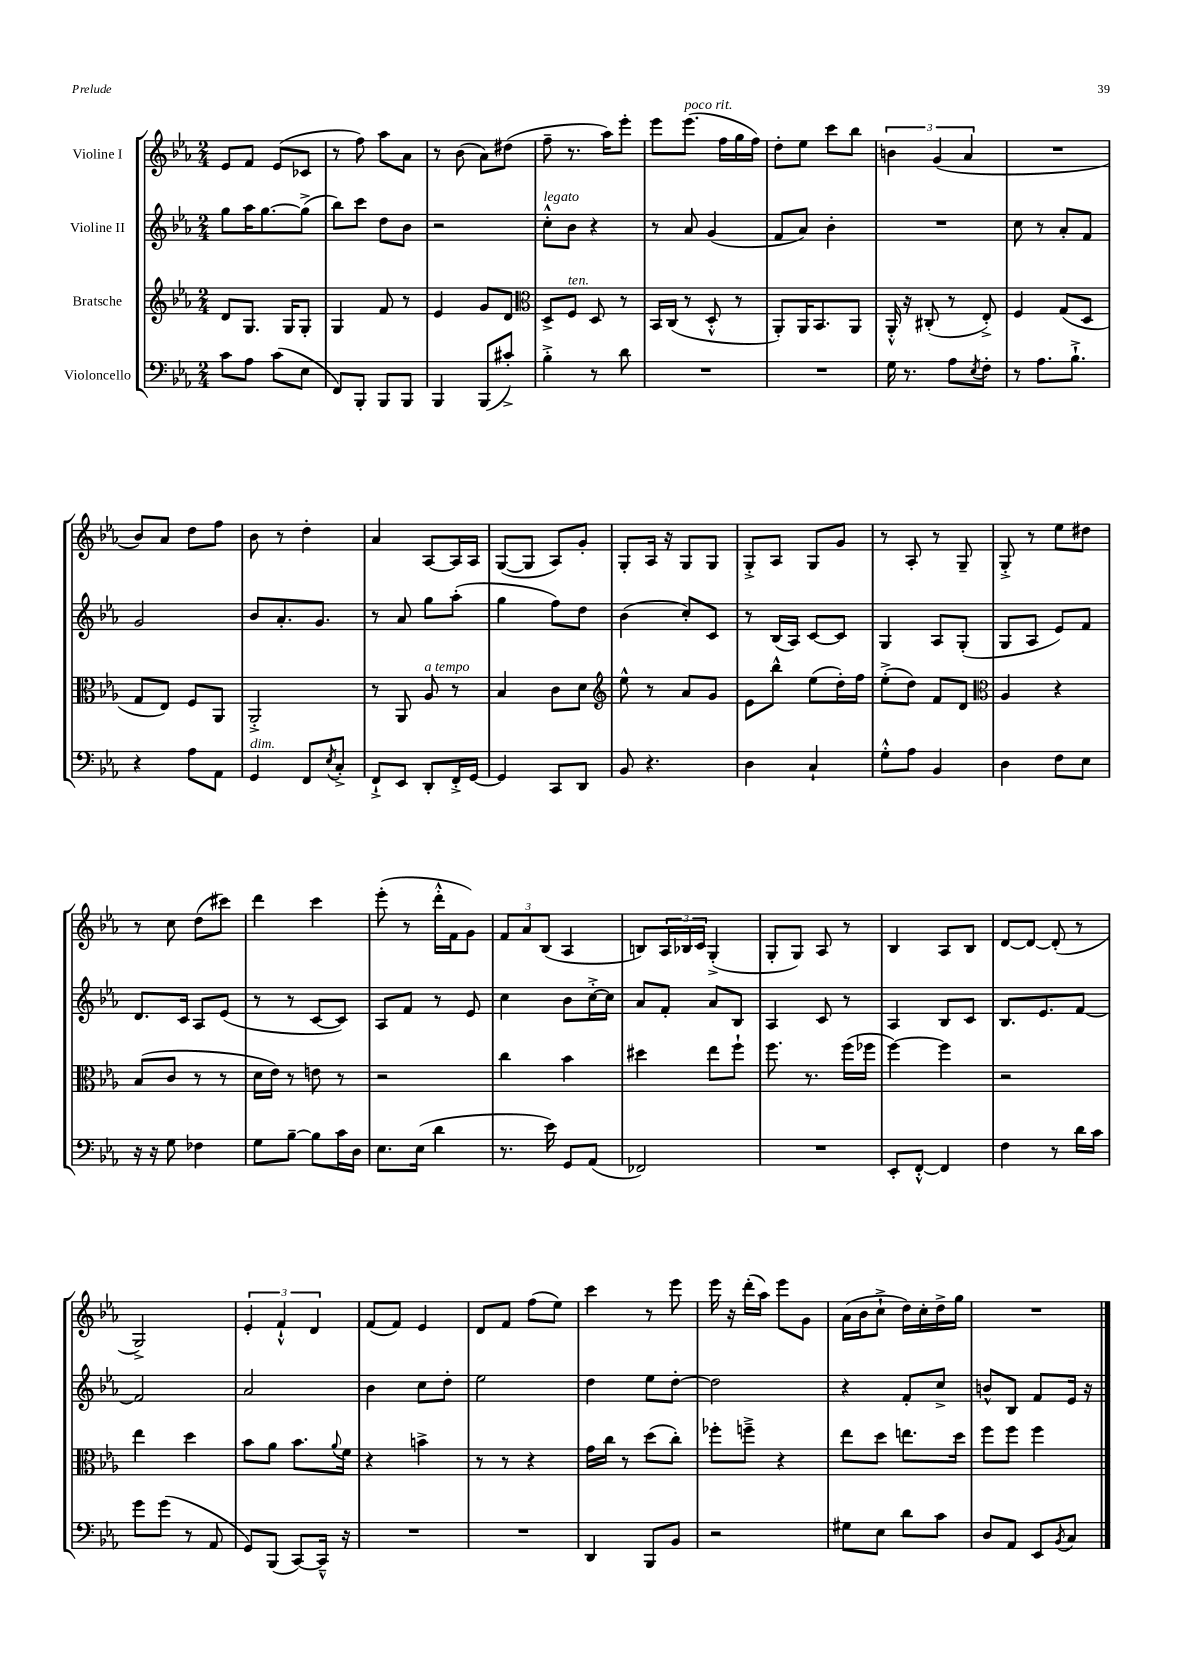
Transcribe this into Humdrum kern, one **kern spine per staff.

**kern	**kern	**kern	**kern
*part4	*part3	*part2	*part1
*staff4	*staff3	*staff2	*staff1
*I"Violoncello	*I"Bratsche	*I"Violine II	*I"Violine I
*clefF4	*clefG2	*clefG2	*clefG2
*k[b-e-a-]	*k[b-e-a-]	*k[b-e-a-]	*k[b-e-a-]
*M2/4	*M2/4	*M2/4	*M2/4
=77	=77	=77	=77
8c\L	8d/L	8gg\L	8e-/L
8A-\J	8.G/J	16aa-\K	8f/J
.	.	[8.gg\	.
(8c\L	.	.	(8e-/L
.	16G/KL	.	.
8E-\J	8G'/J	(8gg^\J]	8c-X/J
=78	=78	=78	=78
8FF/L)	4G/	8bb-\L)	8r
8BBB-'/J	.	8ccc\J	8ff\)
8BBB-/L	8f/	8dd\L	8aa-\L
8BBB-/J	8r	8b-\J	8a-\J
=79	=79	=79	=79
4BBB-/	4e-/	2r	8r
.	.	.	(8b-\
(8BBB-/L	8g/L	.	8a-\L)
8c#X'^/J)	8d/J	.	(8dd#X\J
=80	=80	=80	=80
*	*clefC3	*	*
!	!	!LO:TX:a:i:t=legato	!
4B-'^\	8D^/L	8cc'^^\L	8ff~\
!	!LO:TX:a:i:t=ten.	!	!
.	8F/J	8b-\J	8.r
8r	8D/	4r	.
.	.	.	16aa-\KL)
8d\	8r	.	8eee-'\J
=81	=81	=81	=81
2r	16BB-/LL	8r	8eee-\L
.	(16C/JJ	.	.
!	!	!	!LO:TX:a:i:t=poco rit.
.	8r	8a-/	(8.eee-\J
.	8D'^^/	(4g/	.
.	.	.	16ff\LL
.	8r	.	16gg\
.	.	.	16ff\JJ)
=82	=82	=82	=82
2r	8AA-'/L)	8f/L	8dd'\L
.	16AA-/K	8a-/J)	8ee-\J
.	8.BB-/	.	.
.	.	4b-'\	8ccc\L
.	8AA-/J	.	8bb-\J
=83	=83	=83	=83
16G\	16AA-'^^/	2r	6bn\
8.r	16r	.	.
.	(8C#X'/	.	.
.	.	.	(6g/
8A-\L	8r	.	.
.	.	.	6a-/
8qE-/	.	.	.
8F'\J	8E-'^/)	.	.
=84	=84	=84	=84
8r	4F/	8cc\	2r
8.A-\L	.	8r	.
.	(8G/L	8a-'/L	.
8.B-`^\J	.	.	.
.	8D/J	8f/J	.
!!LO:LB:g=z
=85	=85	=85	=85
4r	8G/L	2g/	8b-/L)
.	8E-/J)	.	8a-/J
8A-\L	8F/L	.	8dd\L
8AA-\J	8AA-/J	.	8ff\J
=86	=86	=86	=86
!LO:TX:a:i:t=dim.	!	!	!
4GG/	2AA-'^/	8b-/L	8b-\
.	.	8.a-'/	8r
8FF/L	.	.	4dd'\
.	.	8.g/J	.
8qE-/	.	.	.
8C'^/J	.	.	.
=87	=87	=87	=87
8FF`^/L	8r	8r	4a-/
8EE-/J	8AA-/	8a-/	.
!	!LO:TX:a:i:t=a tempo	!	!
8DD'/L	8A-/	8gg\L	[8A-/L
16FF'^/L	8r	(8aa-'\J	16A-/L]
[16GG/JJ	.	.	16A-/JJ
=88	=88	=88	=88
4GG/]	4B-/	4gg\	([8G/L
.	.	.	8G/J]
8CC/L	8c\L	8ff\L)	8A-/L)
8DD/J	8d\J	8dd\J	8g'/J
=89	=89	=89	=89
*	*clefG2	*	*
8BB-/	8ee-^^\	(4b-\	8G'/L
4.r	8r	.	16A-/Jk
.	.	.	16r
.	8a-/L	8cc'/L)	8G/L
.	8g/J	8c/J	8G/J
=90	=90	=90	=90
4D\	8e-\L	8r	8G'^/L
.	8bb-^^\J	(16B-/LL	8A-/J
.	.	16A-/JJ)	.
4C`/	(8ee-\L	[8c/L	8G/L
.	16dd'\L)	8c/J]	8g/J
.	16ff\JJ	.	.
=91	=91	=91	=91
8G'^^\L	(8ee-'^\L	4G/	8r
8A-\J	8dd\J)	.	8A-'/
4BB-/	8f/L	8A-/L	8r
.	8d/J	(8G'/J	8G~/
=92	=92	=92	=92
*	*clefC3	*	*
4D\	4A-/	8G/L	8G'^/
.	.	8A-/J	8r
8F\L	4r	8e-/L)	8ee-\L
8E-\J	.	8f/J	8dd#X\J
!!LO:LB:g=z
=93	=93	=93	=93
16r	(8B-/L	8.d/L	8r
16r	.	.	.
8G\	8c/J	.	8cc\
.	.	16c/Jk	.
4F-X\	8r	8A-/L	(8dd\L
.	8r	(8e-/J	8ccc#X\J)
=94	=94	=94	=94
8G\L	16d\LL	8r	4ddd\
.	16e-\JJ)	.	.
[8B-~\J	8r	8r	.
8B-\L]	8en\	[8c/L	4ccc\
16c\L	8r	8c/J])	.
16D\JJ	.	.	.
=95	=95	=95	=95
8.E-\L	2r	8A-/L	(8eee-'\
.	.	8f/J	8r
(16E-\Jk	.	.	.
4d\	.	8r	16ddd'^^\LL
.	.	.	16f\J
.	.	8e-/	8g\J)
=96	=96	=96	=96
8.r	4cc\	4cc\	12f/L
.	.	.	12a-/
.	.	.	(12B-/J
16e-\)	.	.	.
8GG/L	4b-\	8b-\L	4A-/
(8AA-/J	.	[16cc'^\L	.
.	.	16cc\JJ]	.
=97	=97	=97	=97
2FF-X/)	4dd#X\	8a-/L	8Bn/L)
.	.	8f'/J	24A-/L
.	.	.	24B-X/
.	.	.	24c/JJ
.	8ee-\L	8a-/L	(4G'^/
.	8ff`\J	8B-/J	.
=98	=98	=98	=98
2r	8.ff\	4A-/	8G'/L
.	.	.	8G/J)
.	8.r	.	.
.	.	8c/	8A-/
.	(16ff\LL	8r	8r
.	16ff-X\JJ	.	.
=99	=99	=99	=99
8EE-'/L	[4ff\)	4A-/	4B-/
[8FF'^^/J	.	.	.
4FF/]	4ff\]	8B-/L	8A-/L
.	.	8c/J	8B-/J
=100	=100	=100	=100
4F\	2r	8.B-/L	[8d/L
.	.	.	8d/J_
.	.	8.e-/	.
8r	.	.	(8d'/]
16d\LL	.	[8f/J	8r
16c\JJ	.	.	.
!!LO:LB:g=z
=101	=101	=101	=101
8g\L	4ee-\	2f/]	2G^/)
(8g\J	.	.	.
8r	4dd\	.	.
8AA-/	.	.	.
=102	=102	=102	=102
8GG/L)	8b-\L	2a-/	6e-'/
(8BBB-/J	8a-\J	.	.
.	.	.	6f`^^/
[8CC/L)	8.b-\L	.	.
.	.	.	6d/
16CC~^^/Jk]	.	.	.
.	8qqa-/	.	.
16r	16f\Jk	.	.
=103	=103	=103	=103
2r	4r	4b-\	(8f/L
.	.	.	8f/J)
.	4bn^\	8cc\L	4e-/
.	.	8dd'\J	.
=104	=104	=104	=104
2r	8r	2ee-\	8d/L
.	8r	.	8f/J
.	4r	.	(8ff\L
.	.	.	8ee-\J)
=105	=105	=105	=105
4DD/	16g\LL	4dd\	4ccc\
.	16cc\JJ	.	.
.	8r	.	.
8BBB-/L	(8dd\L	8ee-\L	8r
8BB-/J	8cc'\J)	[8dd'\J	8eee-\
=106	=106	=106	=106
2r	8ff-X'\L	2dd\]	16eee-\
.	.	.	16r
.	8ffn~^\J	.	(16ddd'\LL
.	.	.	16aa-\JJ)
.	4r	.	8eee-\L
.	.	.	8g\J
=107	=107	=107	=107
8G#X\L	8ee-\L	4r	(16a-\LL
.	.	.	16b-\J
8E-\J	8dd\J	.	8cc`^\J
8d\L	8.een\L	8f'/L	16dd\LL)
.	.	.	16cc'\
8c\J	.	8cc^/J	16dd^\
.	16dd\Jk	.	16gg\JJ
=108	=108	=108	=108
8D/L	8ff\L	8bn^^/L	2r
8AA-/J	8ff\J	8B-/J	.
8EE-/L	4ff\	8f/L	.
8qBB-/	.	.	.
8C/J	.	16e-/Jk	.
.	.	16r	.
==	==	==	==
*-	*-	*-	*-
